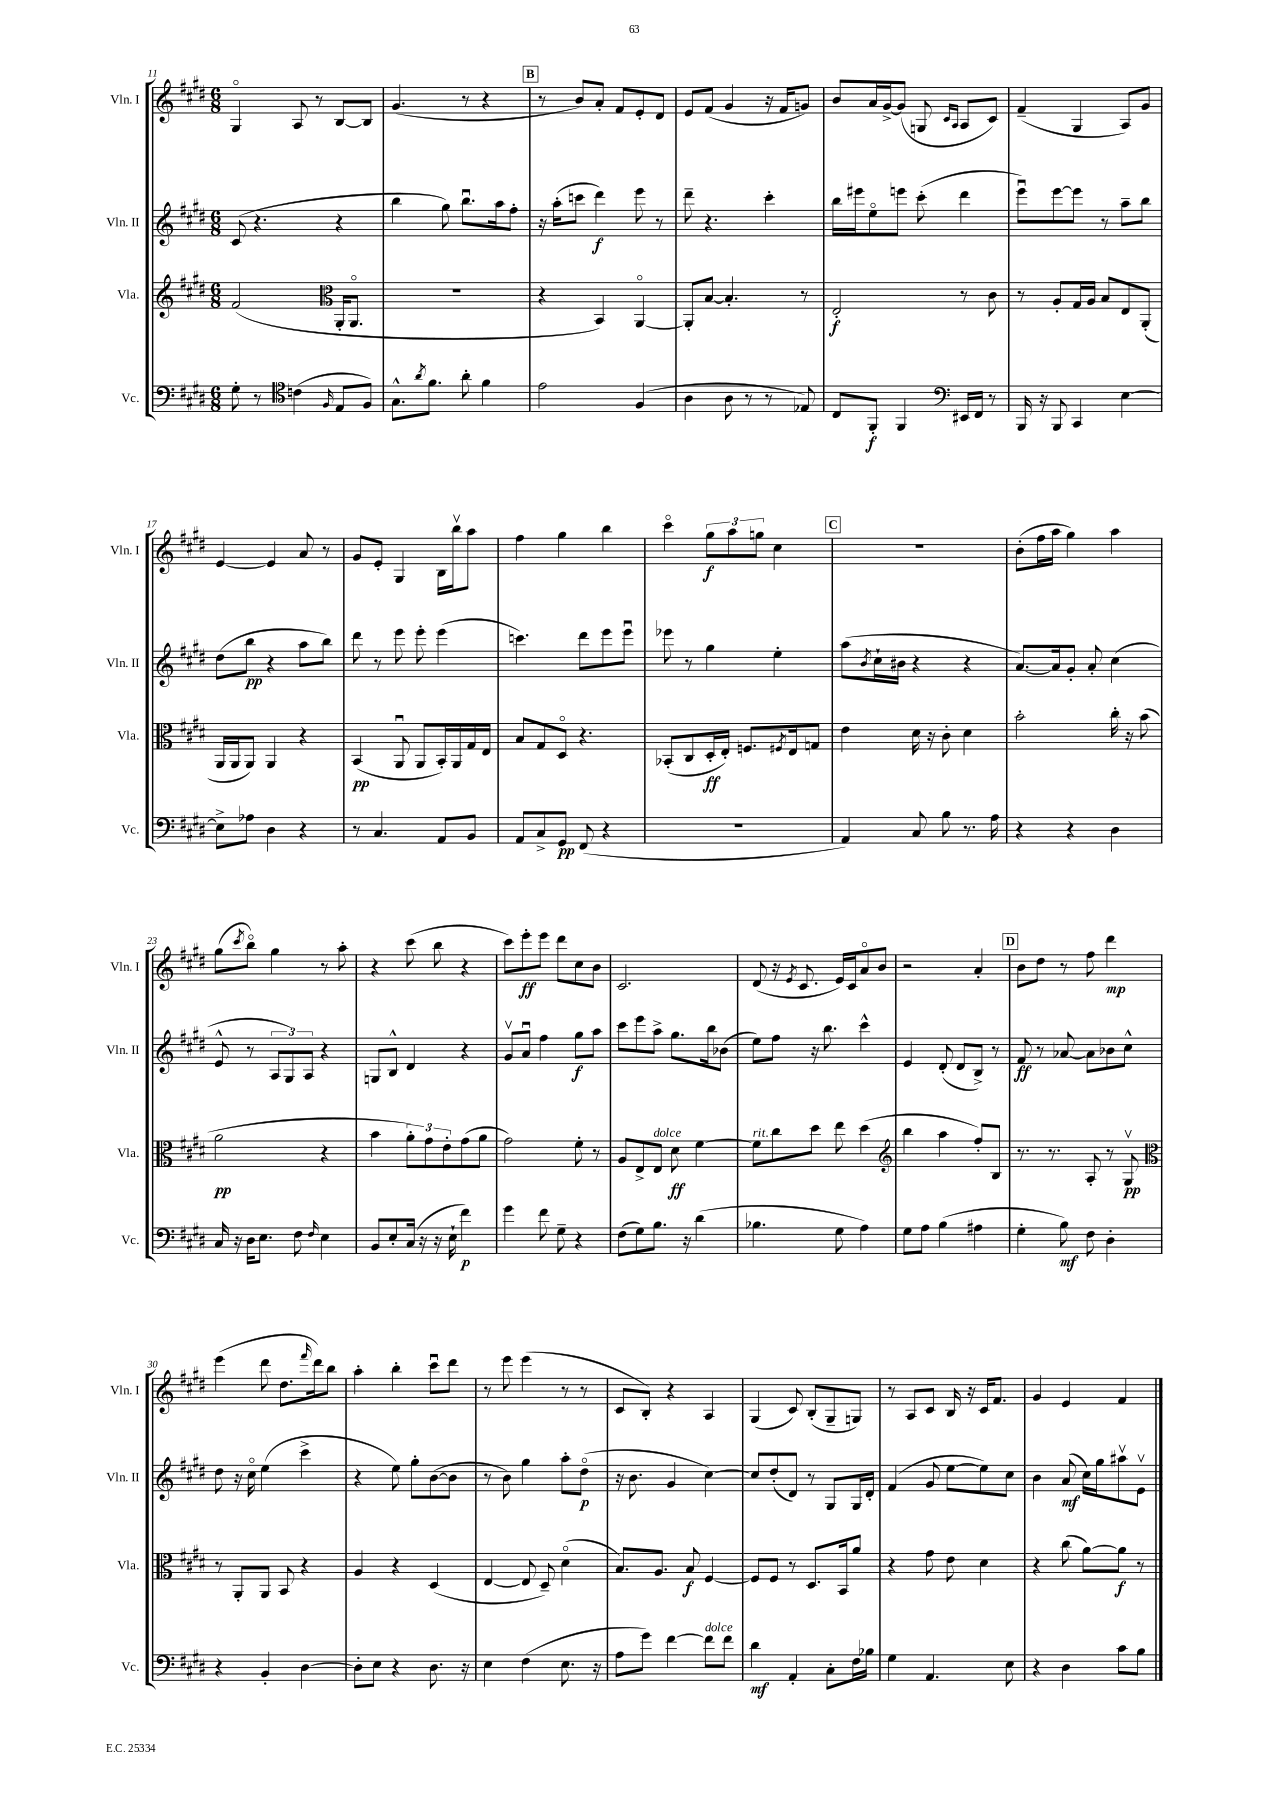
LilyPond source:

<<
\new StaffGroup <<
\new Staff = "s0" \with { instrumentName = "Vln. I" shortInstrumentName = "Vln. I" } {
    \clef treble \key e \major \numericTimeSignature \time 6/8
    gis4\flageolet a8 r8 b8~ b8 |
    gis'4.( r8 r4 |
    \mark \markup { \box "B" } r8 b'8) a'8-. fis'8 e'8-. dis'8 |
    e'8 fis'8( gis'4 r16 fis'16 g'8) |
    b'8 a'16 gis'16~-> gis'8( g8 \grace { cis'16 a16 } a8 cis'8) |
    fis'4--( gis4 a8) gis'8 |
    e'4~ e'4 a'8 r8 |
    gis'8 e'8-. gis4 b16 b''16\upbow a''8 |
    fis''4 gis''4 b''4 |
    cis'''4\flageolet \tuplet 3/2 { gis''8\f a''8 g''8 } cis''4 |
    \mark \markup { \box "C" } R2. |
    b'8-.( fis''16 a''16 gis''4) a''4 |
    gis''8( \acciaccatura { cis'''8 } b''8\flageolet) gis''4 r8 a''8-. |
    r4 cis'''8( b''8 r4 |
    cis'''8) e'''8-.\ff e'''8 dis'''8 cis''8 b'8 |
    cis'2. |
    dis'8( r16 \acciaccatura { e'8 } cis'8. e'16) cis'16 a'8\flageolet b'8 |
    r2 a'4-. |
    \mark \markup { \box "D" } b'8 dis''8 r8 fis''8 dis'''4\mp |
    e'''4( dis'''8 dis''8. \grace { fis'''16 } dis'''16) b''8 |
    a''4-. b''4-. cis'''8\downbow dis'''8 |
    r8 e'''8 e'''4( r8 r8 |
    cis'8 b8-.) r4 a4 |
    gis4( cis'8) b8-.( gis8-- g8) |
    r8 a8 cis'8 b16 r16 cis'16 fis'8. |
    gis'4 e'4 fis'4 \bar "|." |
}
\new Staff = "s1" \with { instrumentName = "Vln. II" shortInstrumentName = "Vln. II" } {
    \clef treble \key e \major \numericTimeSignature \time 6/8
    cis'8( r4. r4 |
    b''4 gis''8) b''8.\downbow a''16 fis''8-. |
    \mark \markup { \box "B" } r16 a''16-.( c'''8 dis'''4\f) e'''8 r8 |
    dis'''8-- r4. cis'''4-. |
    b''16 eis'''16 e''8\flageolet e'''8 cis'''8-.( dis'''4 |
    e'''8\downbow) e'''8~ e'''8 r8 a''8-- b''8 |
    dis''8( b''8\pp r4 a''8 b''8) |
    dis'''8 r8 e'''8 e'''8-. e'''4( |
    c'''4.) dis'''8 e'''8 e'''8\downbow |
    ees'''8 r8 gis''4 e''4-. |
    \mark \markup { \box "C" } a''8( \acciaccatura { b'8 } cis''16-! bis'16 r4 r4 |
    a'8.~) a'16 gis'8-. a'8-. cis''4( |
    e'8-^ r8 \tuplet 3/2 { a8 gis8) a8 } r4 |
    g8 b8-^ dis'4 r4 |
    gis'8\upbow a'8\downbow fis''4 gis''8\f a''8 |
    cis'''8 e'''8 a''8-> gis''8. b''16 bes'8( |
    e''8) fis''8 r16 b''8. cis'''4-^ |
    e'4 dis'8-.( dis'8 b8->) r8 |
    \mark \markup { \box "D" } fis'8\ff r8 aes'8~ aes'8 bes'8 cis''8-^ |
    dis''8 r16 cis''16\flageolet e''4( cis'''4-> |
    r4 e''8) gis''8-. b'8~( b'8 |
    r8 b'8) gis''4 a''8-. dis''8\flageolet\p( |
    r16 b'8. gis'4 cis''4~) |
    cis''8 dis''8-.( dis'8) r8 gis8 gis16 dis'16-. |
    fis'4( gis'8 e''8~ e''8) cis''8 |
    b'4 a'8\mf( cis''16) gis''16 ais''8\upbow e'8\upbow \bar "|." |
}
\new Staff = "s2" \with { instrumentName = "Vla." shortInstrumentName = "Vla." } {
    \clef treble \key e \major \numericTimeSignature \time 6/8
    fis'2( \clef alto a,16-. a,8.\flageolet |
    r2. |
    \mark \markup { \box "B" } r4 b,4) a,4~\flageolet |
    a,8-. b8~ b4.-. r8 |
    e2-.\f r8 cis'8 |
    r8 a8-. gis16 a16 b8 e8 a,8-.( |
    a,16 a,16 a,8) a,4 r4 |
    b,4\pp( a,8\downbow a,8 b,16-.) a,16 gis16 e16 |
    b8 gis8 dis8\flageolet r4. |
    bes,8-.( cis8 dis16-.\ff e16-.) f8. \acciaccatura { fis8 } e16 g8 |
    \mark \markup { \box "C" } e'4 dis'16 r16 cis'8-. dis'4 |
    b'2-. cis''16-. r16 b'8( |
    a'2\pp r4 |
    b'4 \tuplet 3/2 { a'8-.) gis'8 e'8-. } gis'8( a'8 |
    gis'2) fis'8-. r8 |
    a8 e8-> e8^\markup { \italic "dolce" } dis'8\ff fis'4~ |
    fis'8^\markup { \italic "rit." } cis''8 dis''8 e''8 dis''4( |
    \clef treble b''4 a''4 fis''8-.) b8 |
    \mark \markup { \box "D" } r8. r8. a8-. r8 gis8\upbow\pp |
    \clef alto r8 a,8-. a,8 b,8 r4 |
    a4 r4 dis4( |
    e4~ e8 dis8--) dis'4\flageolet( |
    b8.) a8. b8\f fis4~ |
    fis8 fis8 r8 dis8. b,16 a'8 |
    r4 gis'8 e'8 dis'4 |
    r4 cis''8( a'8~) a'8\f r8 \bar "|." |
}
\new Staff = "s3" \with { instrumentName = "Vc." shortInstrumentName = "Vc." } {
    \clef bass \key e \major \numericTimeSignature \time 6/8
    gis8-. r8 \clef tenor c'4( \grace { fis16 } e8 fis8) |
    gis8.-^ \acciaccatura { a'8 } fis'8. a'8-. fis'4 |
    \mark \markup { \box "B" } e'2 fis4( |
    a4 a8 r8 r8 ees8) |
    cis8 fis,8-.\f fis,4 \clef bass eis,16 fis,16 r8 |
    b,,16 r16 b,,8 cis,4 e4~ |
    e8-> aes8 dis4 r4 |
    r8 cis4. a,8 b,8 |
    a,8 cis8-> gis,8\pp fis,8( r4 |
    R2. |
    \mark \markup { \box "C" } a,4) cis8 b8 r8. a16 |
    r4 r4 dis4 |
    cis16 r16 dis16 e8. fis8 \grace { fis16 } e4 |
    b,8 e8-. cis16( r16 r16 e16-! fis'4\p) |
    gis'4 fis'8 gis8-- r4 |
    fis8( gis8) b8. r16 dis'4( |
    bes4. gis8 a4) |
    gis8 a8 b4( ais4 |
    \mark \markup { \box "D" } gis4-. b8\mf) fis8 dis4-. |
    r4 b,4-. dis4~ |
    dis8-. e8 r4 dis8. r16 |
    e4 fis4( e8. r16 |
    a8 gis'8) fis'4~ fis'8^\markup { \italic "dolce" } fis'8 |
    dis'4\mf a,4-. cis8-. fis16 bes16 |
    gis4 a,4. e8 |
    r4 dis4 cis'8 b8 \bar "|." |
}
>>
>>
\layout { \context { \Score currentBarNumber = #11 } }
